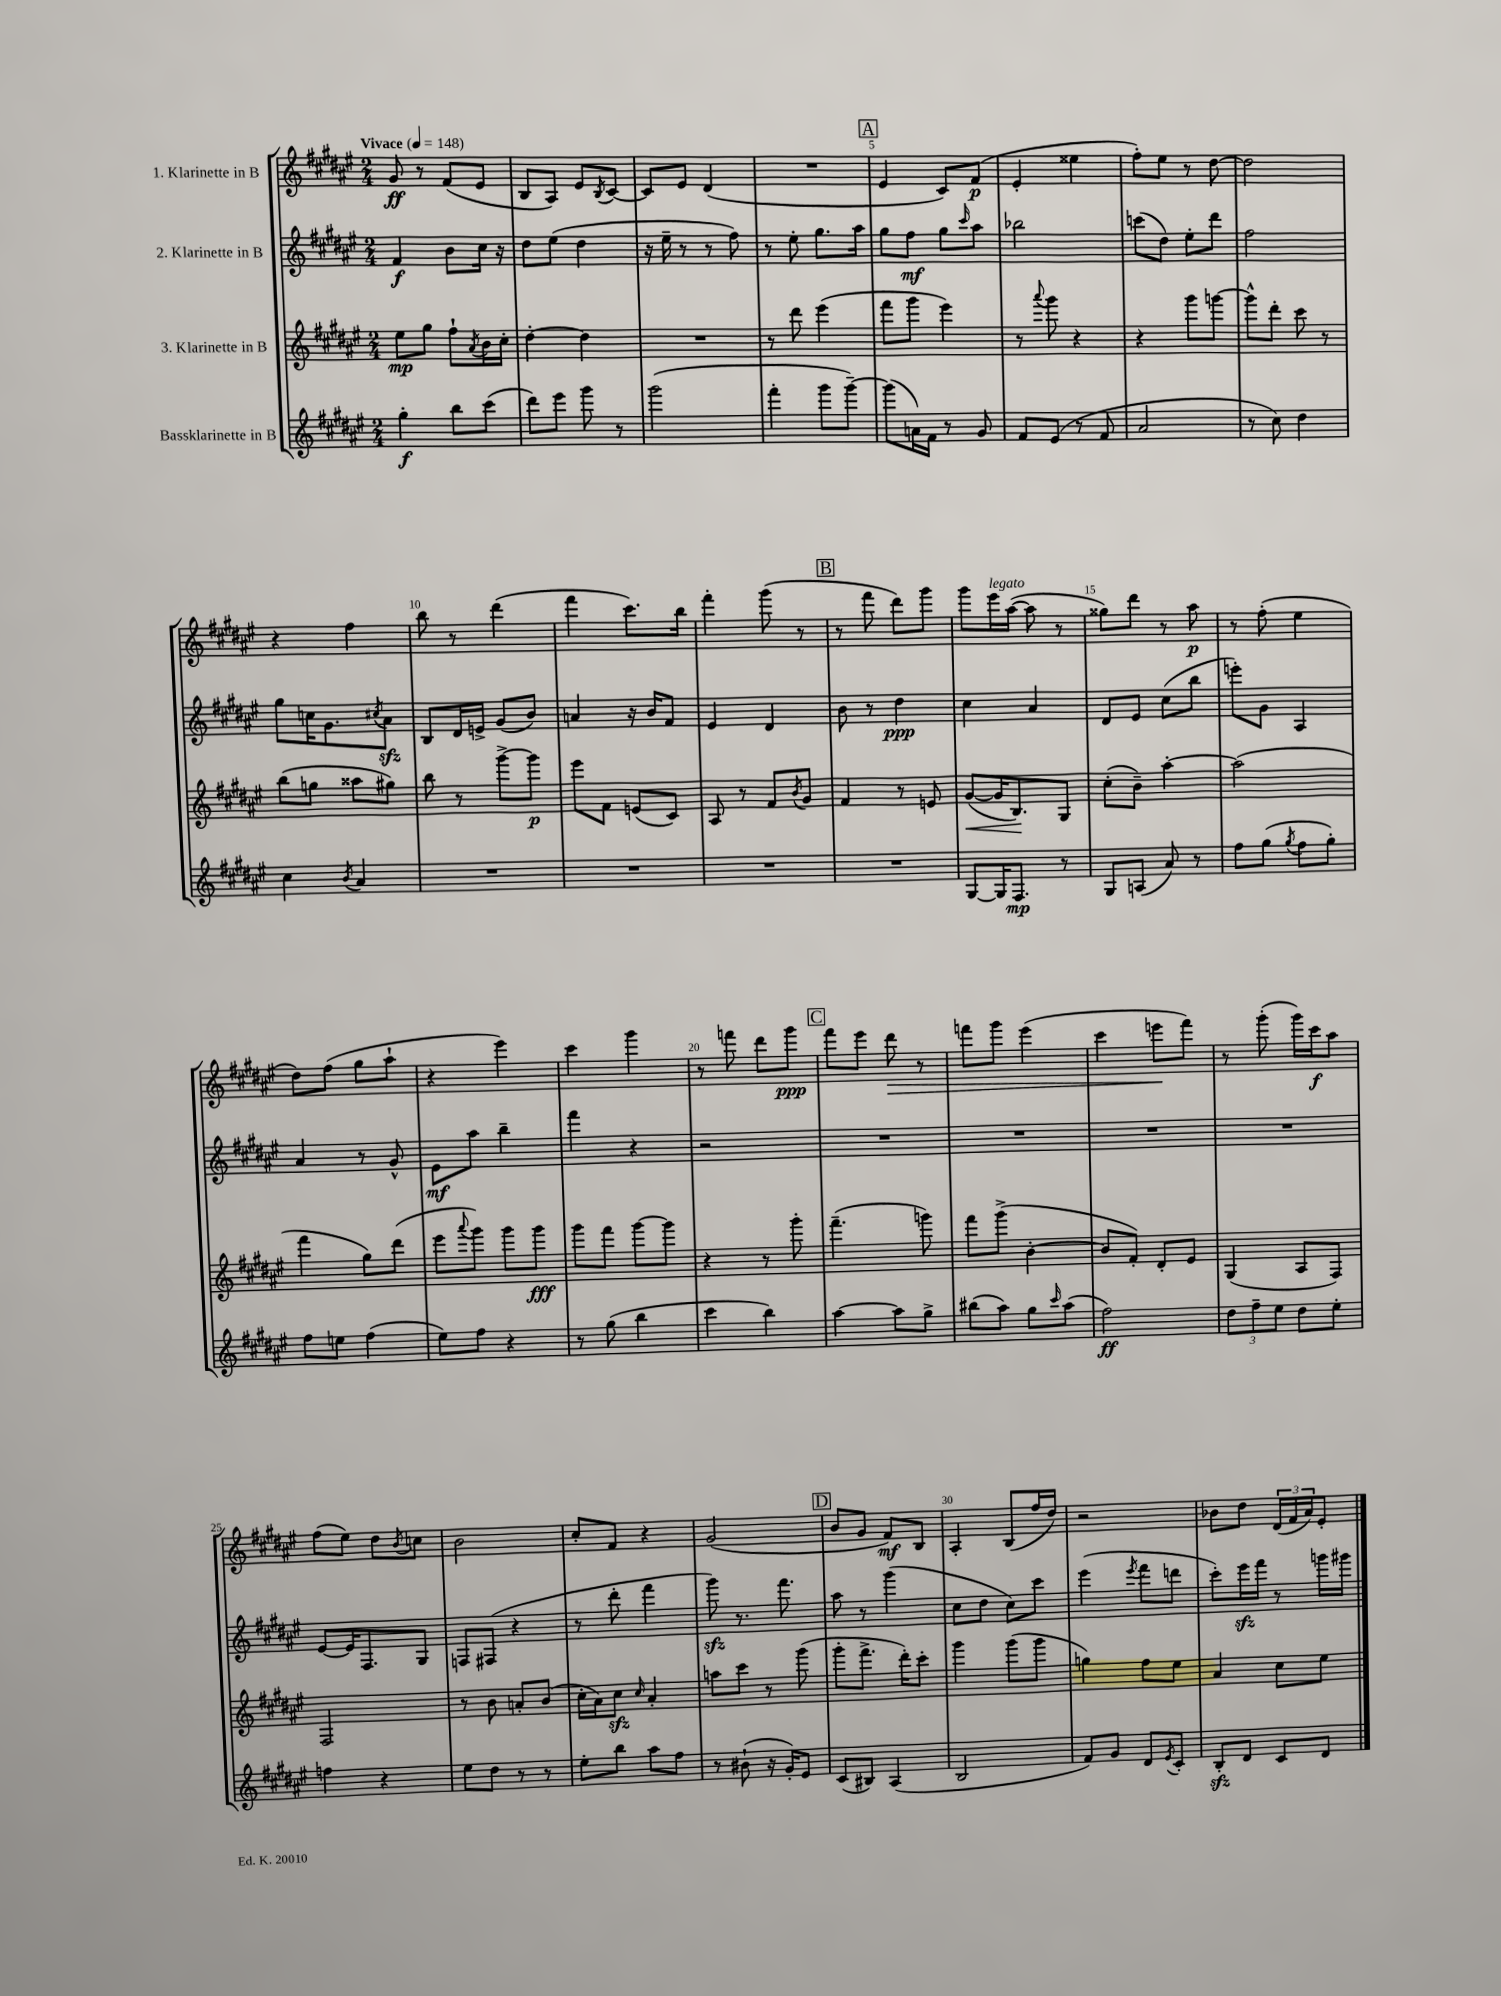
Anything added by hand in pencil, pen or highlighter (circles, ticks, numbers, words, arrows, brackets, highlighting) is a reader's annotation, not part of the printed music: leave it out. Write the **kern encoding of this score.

**kern	**kern	**kern	**kern
*staff4	*staff3	*staff2	*staff1
*clefG2	*clefG2	*clefG2	*clefG2
*k[f#c#g#d#a#e#]	*k[f#c#g#d#a#e#]	*k[f#c#g#d#a#e#]	*k[f#c#g#d#a#e#]
*M2/4	*M2/4	*M2/4	*M2/4
*MM148	*MM148	*MM148	*MM148
4gg#'	8ee#	4f#	8g#
.	8gg#	.	8r
8bb	8ff#`	8b	(8f#
.	8qa#	.	.
(8ccc#	16b	16cc#	8e#
.	16cc#'	16r	.
=	=	=	=
8ddd#)	[4dd#'	8dd#	8B
8eee#	.	(8ee#	8A#)
8ggg#	4dd#]	4dd#	8e#
.	.	.	8qB
8r	.	.	[8c#
=	=	=	=
(2ggg#	2r	16r	8c#]
.	.	16ee#~	.
.	.	8r	8e#
.	.	8r	(4d#
.	.	8ff#)	.
=	=	=	=
4fff#'	8r	8r	2r
.	8ddd#	8ee#'	.
8ggg#	(4eee#	8.gg#	.
[8ggg#~)	.	.	.
.	.	16aa#	.
=	=	=	=
(8ggg#]	8fff#	8gg#	4e#
16a)	8ggg#	8ff#	.
16f#	.	.	.
8r	4eee#)	8gg#	8c#)
.	.	16qqccc#	.
8g#	.	8aa#	(8f#
=	=	=	=
8f#	8r	2bb-	4e#'
.	8qqaaa#	.	.
(8e#	8ggg#	.	.
8r	4r	.	4ee##
8f#	.	.	.
=	=	=	=
2a#	4r	(8ccc	8ff#')
.	.	8dd#)	8ee#
.	8ggg#	8ee#'	8r
.	[8ggg	8ddd#	[8dd#
=	=	=	=
8r	8ggg^^]	2ff#	2dd#]
8cc#)	8ddd#'	.	.
4dd#	8ccc#	.	.
.	8r	.	.
=	=	=	=
4cc#	(8bb	8gg#	4r
.	8gg	16cc	.
.	.	8.g#	.
8qb	.	.	.
4a#	8aa##	.	4ff#
.	.	8qcc#	.
.	8gg#)	8a#	.
=	=	=	=
2r	8bb	8B	8bb
.	8r	16d#	8r
.	.	16e^	.
.	[8ggg#^	(8g#	(4ddd#
.	8ggg#]	8b)	.
=	=	=	=
2r	8eee#	4a	4fff#
.	8f#	.	.
.	(8e	16r	8.ccc#)
.	.	16b	.
.	8c#)	8f#	.
.	.	.	16bb
=	=	=	=
2r	8A#	4e#	4fff#'
.	8r	.	.
.	8f#	4d#	(8ggg#
.	8qb	.	.
.	8g#	.	8r
=	=	=	=
2r	4f#	8b	8r
.	.	8r	8fff#
.	8r	4dd#	8ddd#)
.	8e	.	8ggg#
=	=	=	=
[8G#	([8g#	4cc#	8ggg#
16G#]	16g#]	.	16eee#
8.F#	8.B)	.	([16aa#
.	.	4a#	8aa#]
8r	8G#	.	8r
=	=	=	=
8G#	(8cc#'	8d#	8gg##)
(8A	8b~)	8e#	8ddd#
8a#)	[4aa#'	(8cc#	8r
8r	.	8bb	8aa#
=	=	=	=
8ff#	(2aa#]	8eee')	8r
(8gg#	.	8g#	(8ff#'
8qgg#	.	.	.
8ff#	.	4A#	4ee#
8gg#')	.	.	.
=	=	=	=
8ff#	4fff#	4a#	8dd#)
8ee	.	.	(8ff#
(4ff#	8gg#)	8r	8gg#
.	(8ddd#	8g#^^	8aa#`
=	=	=	=
8ee#)	8eee#	8e#	4r
.	8qqaaa#	.	.
8ff#	8ggg#)	8aa#	.
4r	8ggg#	4bb~	4eee#)
.	8ggg#	.	.
=	=	=	=
8r	8ggg#	4fff#	4ccc#
(8gg#	8fff#	.	.
4bb	[8ggg#	4r	4ggg#
.	8ggg#]	.	.
=	=	=	=
4ccc#	4r	2r	8r
.	.	.	8fff
4bb)	8r	.	8ddd#
.	8ggg#'	.	8ggg#
=	=	=	=
[4aa#	(4.fff#~	2r	8fff#
.	.	.	8eee#
8aa#]	.	.	8ddd#
8gg#^	8ggg)	.	8r
=	=	=	=
(8bb#	8fff#	2r	8fff
8aa#)	(8ggg#^	.	8ggg#
8gg#	[4b'	.	(4eee#
16qqccc#	.	.	.
(8aa#	.	.	.
=	=	=	=
2ff#)	8b]	2r	4ccc#
.	8f#')	.	.
.	8d#'	.	8eee
.	8e#	.	8fff#)
=	=	=	=
12dd#	(4G#	2r	8r
12ff#~	.	.	.
.	.	.	(8ggg#'
12ee#	.	.	.
8dd#	8A#	.	16ggg#)
.	.	.	16ccc#
8ee#'	8F#)	.	8aa#
=	=	=	=
4ff	2F#	[8e#	(8ff#
.	.	16e#]	8ee#)
.	.	8.F#	.
4r	.	.	8dd#
.	.	.	8qb
.	.	8G#	8cc
=	=	=	=
8ee#	8r	8F	2b
8dd#	8b	(8F#	.
8r	8a'	4r	.
8r	(8b	.	.
=	=	=	=
8ee#'	16cc#'	8r	8cc#'
.	16a#)	.	.
8bb	8cc#	8ddd#'	8f#
.	16qqcc#	.	.
8aa#	4a#'	4fff#	4r
8ff#	.	.	.
=	=	=	=
8r	8aa	8ggg#)	(2g#
(8b#`	8ccc#	8.r	.
16r	8r	.	.
16g#')	.	8.fff#	.
8e#	(8ggg#	.	.
=	=	=	=
(8c#	8ggg#'	8aa#	8b
8B#)	8.fff#^	8r	8g#
(4A#	.	(4ggg#	8f#)
.	16ddd#')	.	.
.	8ccc#'	.	8B
=	=	=	=
2B	4ggg#	8cc#	4A#'
.	.	8dd#	.
.	(8ggg#	8cc#)	(8B
.	8ggg#	8ccc#	16ff#
.	.	.	16dd#)
=	=	=	=
8f#)	4gg)	(4eee#	2r
8g#	.	.	.
.	.	8qeee#	.
8d#	8ff#	8fff#	.
8qe#	.	.	.
8c#'	8ee#	8ddd	.
=	=	=	=
8B'	4a#	8ccc#')	8b-
8d#	.	16eee#	8dd#
.	.	16fff#	.
8c#	8cc#	8r	(24d#
.	.	.	24f#
.	.	.	24a#)
8d#	8ee#	16ggg	8e#'
.	.	16ggg#	.
==	==	==	==
*-	*-	*-	*-
